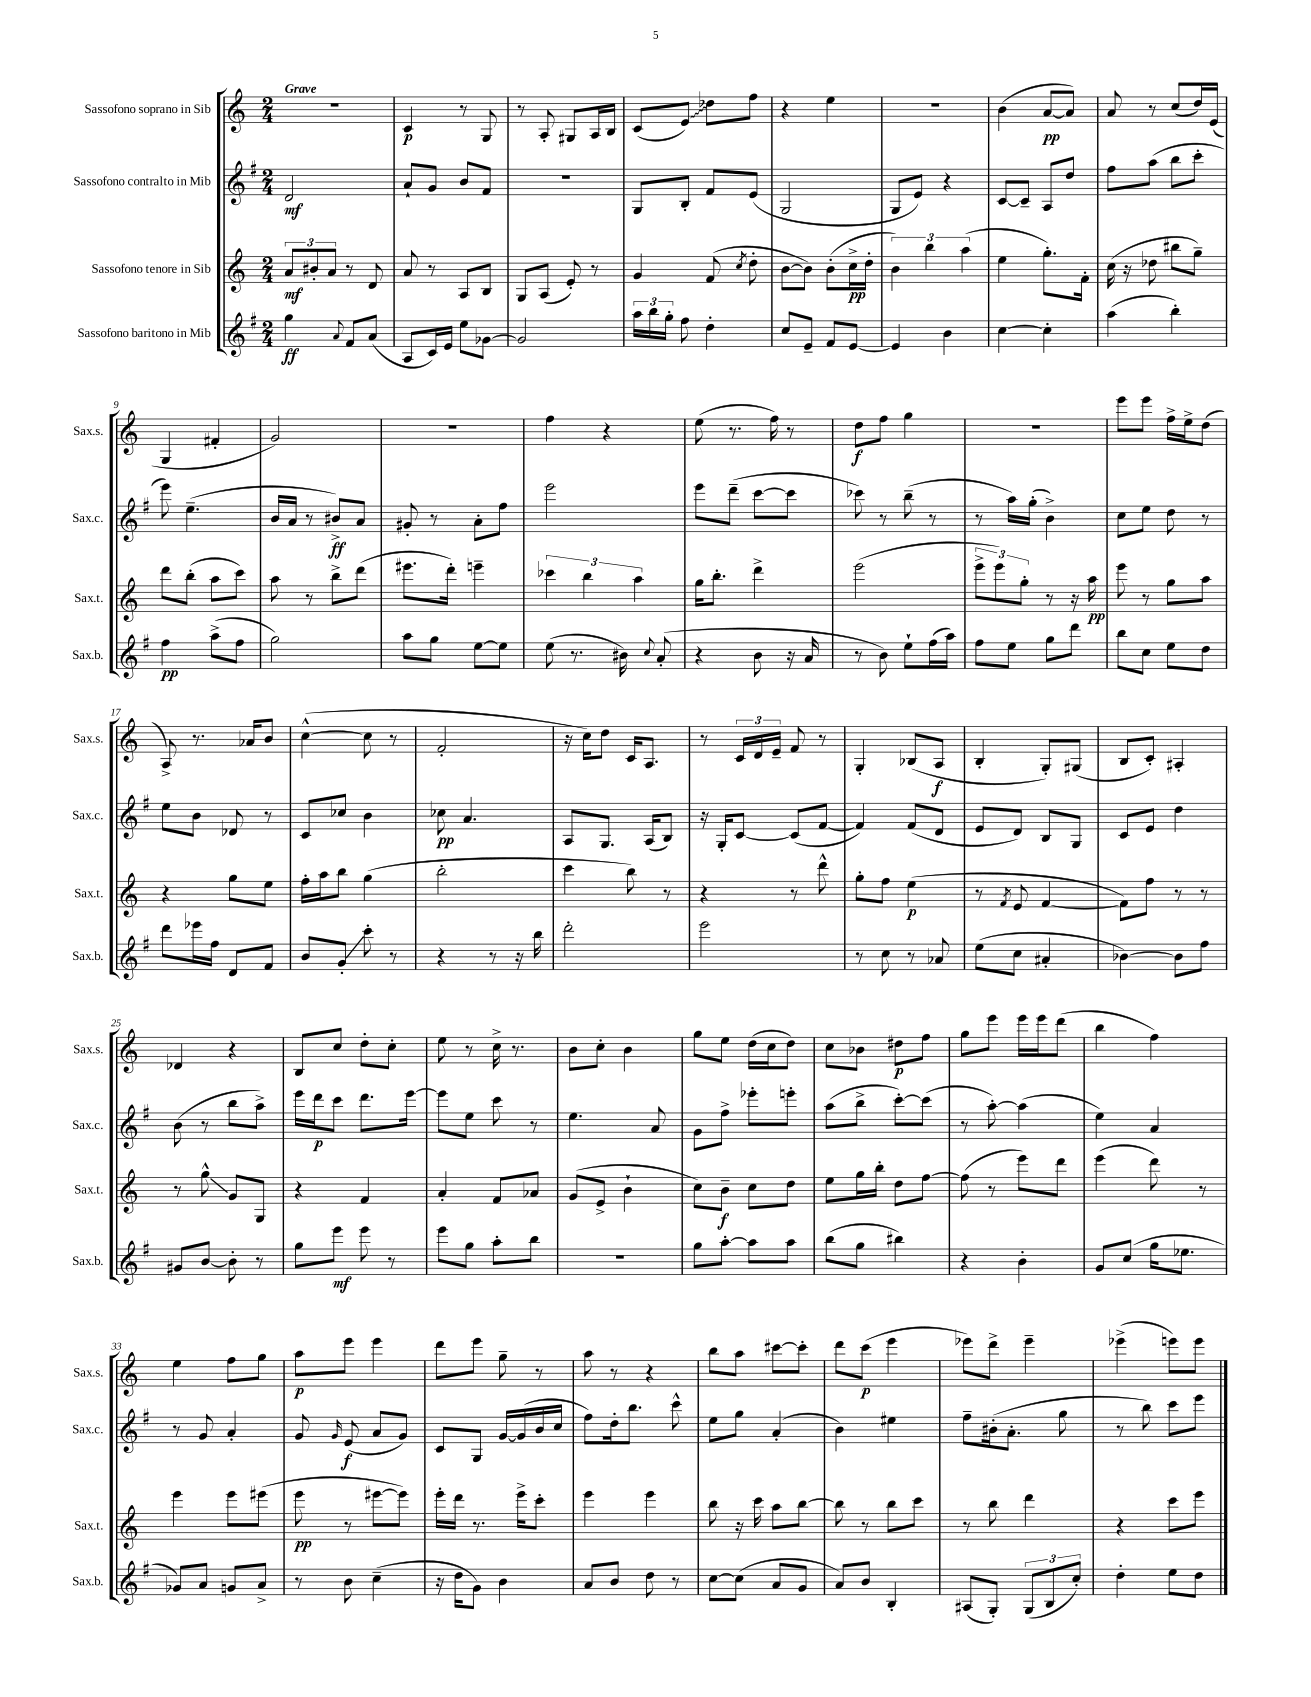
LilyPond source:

<<
\new StaffGroup <<
\new Staff = "s0" \with { instrumentName = "Sassofono soprano in Sib" shortInstrumentName = "Sax.s." } {
    \clef treble \key c \major \numericTimeSignature \time 2/4 \tempo "Grave"
    \autoBeamOff r2 |
    c'4\p r8 g8 |
    r8 a8-. gis8[ a16 b16] |
    c'8[( \once \override Glissando.style = #'zigzag e'8]\glissando) des''8[ f''8] |
    r4 e''4 |
    R2 |
    b'4( a'8[~\pp a'8]) |
    a'8 r8 c''8[( d''16) e'16]( |
    g4 fis'4-. |
    g'2) |
    R2 |
    f''4 r4 |
    e''8( r8. f''16) r8 |
    d''8[\f f''8] g''4 |
    R2 |
    e'''8[ e'''8] f''16[-> e''16-> d''8]( |
    a8->) r8. aes'16[ b'8] |
    c''4~-^( c''8 r8 |
    f'2-. |
    r16 c''16[) d''8] c'16[ a8.] |
    r8 \tuplet 3/2 { c'16[ d'16 e'16]-- } f'8 r8 |
    g4-. bes8[( a8]\f |
    b4-. g8[-.) gis8]( |
    b8[ c'8]-.) ais4-. |
    des'4 r4 |
    b8[ c''8] d''8[-. c''8]-. |
    e''8 r8 c''16-> r8. |
    b'8[ c''8]-. b'4 |
    g''8[ e''8] d''16[( c''16 d''8]) |
    c''8[ bes'8] dis''8[\p f''8] |
    g''8[ e'''8] e'''16[ e'''16 d'''8]( |
    b''4 f''4) |
    e''4 f''8[ g''8] |
    a''8[\p e'''8] e'''4 |
    d'''8[ e'''8] g''8-- r8 |
    a''8 r8 r4 |
    b''8[ a''8] cis'''8[~ cis'''8]-. |
    d'''8[ c'''8]\p( e'''4 |
    ees'''8[) d'''8]-> ees'''4-- |
    ees'''4->( e'''8[) e'''8] \bar "|." |
}
\new Staff = "s1" \with { instrumentName = "Sassofono contralto in Mib" shortInstrumentName = "Sax.c." } {
    \clef treble \key g \major \numericTimeSignature \time 2/4
    \autoBeamOff d'2\mf |
    a'8[-! g'8] b'8[ fis'8] |
    r2 |
    g8[ b8]-. fis'8[ e'8]( |
    g2 |
    g8[ e'8]) r4 |
    c'8[~ c'8]-- a8[ d''8] |
    fis''8[ a''8]( b''8[ c'''8]-. |
    e'''8) e''4.--( |
    b'16[ a'16] r8 bis'8[->\ff) a'8] |
    gis'8-. r8 a'8[-. fis''8] |
    e'''2 |
    e'''8[ d'''8]--( c'''8[~ c'''8] |
    ces'''8) r8 b''8--( r8 |
    r8 a''16[) g''16]-.( b'4->) |
    c''8[ e''8] d''8 r8 |
    e''8[ b'8] des'8 r8 |
    c'8[ ces''8] b'4 |
    ces''8\pp a'4. |
    a8[ g8.] a16[( b8]) |
    r16 g16[-. c'8]~ c'8[( fis'8]~ |
    fis'4) fis'8[( d'8] |
    e'8[ d'8]) b8[ g8] |
    c'8[ e'8] d''4 |
    b'8( r8 b''8[ a''8]->) |
    e'''16[ d'''16\p c'''8] d'''8.[ e'''16]~ |
    e'''8[ e''8] c'''8 r8 |
    e''4. a'8 |
    g'8[ fis''8]-> ees'''8[-. e'''8]-. |
    a''8[( b''8]-> c'''8[~-.) c'''8]( |
    r8 a''8~-.) a''4( |
    e''4) a'4 |
    r8 g'8 a'4-. |
    g'8 \grace { g'16 } e'8\f( a'8[ g'8]) |
    c'8[ g8] g'16[~ g'16( b'16 c''16] |
    fis''8[) d''16-. b''8.] c'''8-^ |
    e''8[ g''8] a'4-.( |
    b'4) eis''4 |
    fis''8[-- bis'16-.( a'8.]-. g''8 |
    r8 b''8) c'''8[ e'''8] \bar "|." |
}
\new Staff = "s2" \with { instrumentName = "Sassofono tenore in Sib" shortInstrumentName = "Sax.t." } {
    \clef treble \key c \major \numericTimeSignature \time 2/4
    \autoBeamOff \tuplet 3/2 { a'8[\mf bis'8-. a'8] } r8 d'8 |
    a'8 r8 a8[ b8] |
    g8[ a8]( e'8-.) r8 |
    g'4 f'8( \acciaccatura { c''8 } d''8-. |
    b'8[~ b'8]) b'8[-.( c''16->\pp d''16]-. |
    \tuplet 3/2 { b'4) b''4 a''4( } |
    e''4 g''8.[-.) f'16]-. |
    c''16( r16 des''8 bis''8[ g''8]--) |
    d'''8[ b''8]-.( a''8[ c'''8]) |
    a''8 r8 b''8[-> d'''8]( |
    eis'''8.[ d'''16]-.) e'''4-- |
    \tuplet 3/2 { ces'''4 b''4 a''4 } |
    g''16[ b''8.]-. d'''4-> |
    e'''2( |
    \tuplet 3/2 { e'''8[-> e'''8) g''8]-. } r8 r16 a''16\pp |
    e'''8 r8 g''8[ a''8] |
    r4 g''8[ e''8] |
    f''16[-. a''16 b''8] g''4( |
    b''2-. |
    c'''4 b''8) r8 |
    r4 r8 d'''8-^ |
    g''8[-. f''8] e''4\p( |
    r8 \acciaccatura { f'8 } e'8 f'4~ |
    f'8[) f''8] r8 r8 |
    r8 g''8-^\glissando g'8[ g8] |
    r4 f'4 |
    a'4-. f'8[ aes'8] |
    g'8[( e'8]-> b'4-! |
    c''8[) b'8]--\f c''8[ d''8] |
    e''8[ g''16 b''16]-. d''8[ f''8]~ |
    f''8( r8 e'''8[) d'''8] |
    e'''4( d'''8) r8 |
    e'''4 e'''8[ eis'''8]( |
    e'''8\pp r8 eis'''8[~ eis'''8]) |
    e'''16[-. d'''16] r8. e'''16[-> c'''8]-. |
    e'''4 e'''4 |
    b''8 r16 c'''16 a''8[ b''8]~ |
    b''8 r8 b''8[ c'''8] |
    r8 b''8 d'''4 |
    r4 c'''8[ e'''8] \bar "|." |
}
\new Staff = "s3" \with { instrumentName = "Sassofono baritono in Mib" shortInstrumentName = "Sax.b." } {
    \clef treble \key g \major \numericTimeSignature \time 2/4
    \autoBeamOff g''4\ff \appoggiatura { a'8 } fis'8[ a'8]( |
    a8[ c'16) e'16] e''8[ ges'8]~ |
    ges'2 |
    \tuplet 3/2 { a''16[ b''16 g''16]-. } fis''8 d''4-. |
    c''8[ e'8]-- fis'8[ e'8]~ |
    e'4 b'4 |
    c''4~ c''4-. |
    a''4( b''4-.) |
    fis''4\pp a''8[->( fis''8] |
    g''2) |
    a''8[ g''8] e''8[~ e''8] |
    e''8( r8. bis'16) \appoggiatura { c''8 } a'8-.( |
    r4 b'8 r16 a'16 |
    r8 b'8) e''8[-! fis''16( a''16]) |
    fis''8[ e''8] g''8[ d'''8] |
    b''8[ c''8] e''8[ d''8] |
    d'''8[ ees'''16 fis''16] d'8[ fis'8] |
    b'8[ g'8]-.\glissando c'''8-. r8 |
    r4 r8 r16 b''16 |
    d'''2-. |
    e'''2 |
    r8 c''8 r8 aes'8 |
    e''8[( c''8] ais'4-. |
    bes'4~) bes'8[ fis''8] |
    gis'8[ b'8]~ b'8-. r8 |
    g''8[ e'''8]\mf e'''8 r8 |
    e'''8[ g''8] a''8[-. b''8] |
    r2 |
    g''8[ a''8]~-. a''8[ a''8] |
    b''8[( g''8] bis''4) |
    r4 b'4-. |
    g'8[ c''8]( g''16[ ees''8.] |
    ges'8[) a'8] g'8[ a'8]-> |
    r8 b'8 c''4--( |
    r16 d''16[ g'8]) b'4 |
    a'8[ b'8] d''8 r8 |
    c''8[~ c''8]( a'8[ g'8] |
    a'8[) b'8] b4-. |
    ais8[( g8]-.) \tuplet 3/2 { g8[( b8 c''8]-.) } |
    d''4-. e''8[ d''8] \bar "|." |
}
>>
>>
